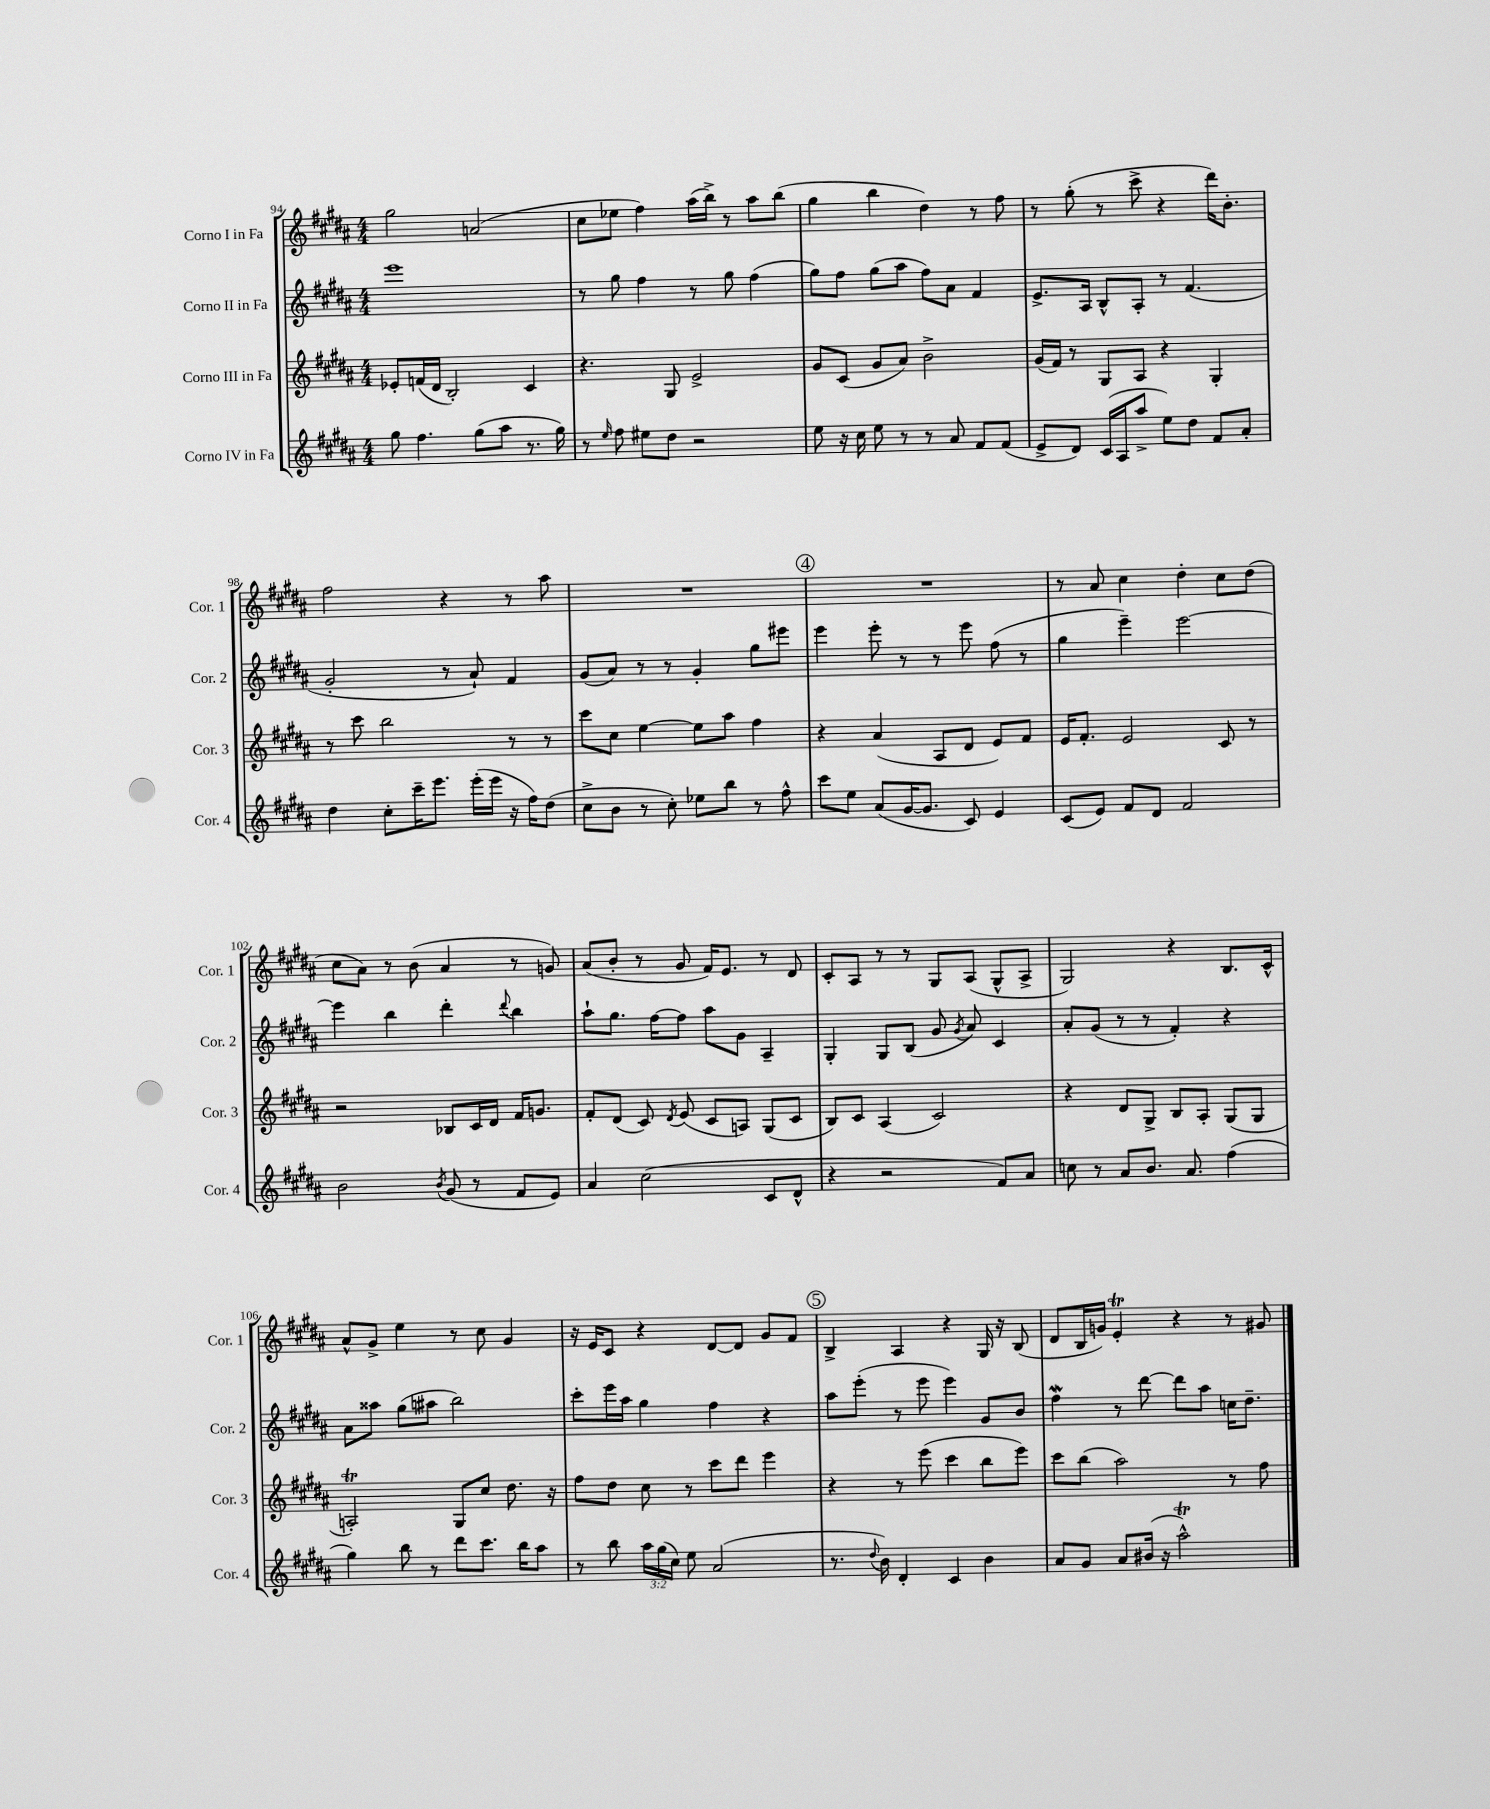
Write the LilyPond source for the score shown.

<<
\new StaffGroup <<
\new Staff = "s0" \with { instrumentName = "Corno I in Fa" shortInstrumentName = "Cor. 1" } {
    \clef treble \key b \major \numericTimeSignature \time 4/4
    \autoBeamOff gis''2 a'2( |
    cis''8[ ees''8] fis''4) ais''16[( b''16]->) r8 ais''8[ b''8]( |
    gis''4 b''4 dis''4) r8 fis''8 |
    r8 gis''8-.( r8 cis'''8-> r4 dis'''16[) b'8.]-. |
    fis''2 r4 r8 ais''8 |
    R1 |
    \mark \markup { \circle "4" } R1 |
    r8 ais'8 cis''4 dis''4-. cis''8[ dis''8]( |
    cis''8[ ais'8]) r8 b'8( ais'4 r8 g'8) |
    ais'8[( b'8]-. r8 gis'8 fis'16[) e'8.] r8 dis'8 |
    cis'8[-. ais8] r8 r8 gis8[ ais8]( gis8[-^ ais8]-> |
    gis2) r4 b8.[ cis'16]-^ |
    ais'8[-^ gis'8]-> e''4 r8 cis''8 gis'4 |
    r16 e'16[ cis'8] r4 dis'8[~ dis'8] gis'8[ fis'8] |
    \mark \markup { \circle "5" } b4-> ais4 r4 gis16 r16 b8( |
    dis'8[ b16 g'16]) e'4-.\trill r4 r8 gis'8 \bar "|." |
}
\new Staff = "s1" \with { instrumentName = "Corno II in Fa" shortInstrumentName = "Cor. 2" } {
    \clef treble \key b \major \numericTimeSignature \time 4/4
    \autoBeamOff e'''1 |
    r8 gis''8 fis''4 r8 gis''8 fis''4( |
    gis''8[) fis''8] gis''8[( ais''8] fis''8[) ais'8] fis'4 |
    e'8.[-> ais16] b8[-^ ais8]-. r8 fis'4.( |
    gis'2-. r8 ais'8-!) fis'4 |
    gis'8[( ais'8]) r8 r8 gis'4-. gis''8[ eis'''8] |
    \mark \markup { \circle "4" } e'''4 e'''8-. r8 r8 e'''8 fis''8( r8 |
    gis''4 e'''4--) e'''2~ |
    e'''4 b''4 dis'''4-. \appoggiatura { dis'''8 } b''4 |
    ais''8[-! gis''8.] fis''16[~ fis''8] ais''8[ gis'8] ais4-- |
    gis4-. gis8[ b8]( gis'8 \acciaccatura { gis'8 } ais'8) cis'4 |
    ais'8[-. gis'8]( r8 r8 fis'4-.) r4 |
    ais'8[ aisis''8] gis''8[( ais''8] b''2) |
    cis'''8[-. e'''16 ais''16] gis''4 fis''4 r4 |
    \mark \markup { \circle "5" } ais''8[ e'''8]-.( r8 e'''8 e'''4) gis'8[ b'8] |
    fis''4\mordent r8 dis'''8~ dis'''8[ ais''8] c''16[ dis''8.]-- \bar "|." |
}
\new Staff = "s2" \with { instrumentName = "Corno III in Fa" shortInstrumentName = "Cor. 3" } {
    \clef treble \key b \major \numericTimeSignature \time 4/4
    \autoBeamOff ees'8[-. f'16( dis'16] b2-.) cis'4 |
    r4. gis8 e'2-> |
    gis'8[ cis'8]( gis'8[ ais'8]) b'2-> |
    gis'16[( fis'16]) r8 gis8[ ais8] r4 gis4-. |
    r8 cis'''8 b''2 r8 r8 |
    cis'''8[ cis''8] e''4~ e''8[ ais''8] fis''4 |
    \mark \markup { \circle "4" } r4 ais'4( ais8[ dis'8] e'8[) fis'8] |
    e'16[ fis'8.]-. e'2 cis'8 r8 |
    r2 bes8[ cis'16 dis'16] fis'16[ g'8.] |
    fis'8[-. dis'8]( cis'8) \acciaccatura { dis'8 } e'8( cis'8[ a8]) gis8[( cis'8] |
    b8[) cis'8] ais4( cis'2) |
    r4 dis'8[ gis8]-> b8[ ais8]-. gis8[( gis8] |
    a2-.\trill) gis8[ cis''8] dis''8. r16 |
    fis''8[ dis''8] cis''8 r8 cis'''8[ dis'''8] e'''4 |
    \mark \markup { \circle "5" } r4 r8 e'''8( cis'''4 b''8[ e'''8]) |
    cis'''8[ b''8]( ais''2) r8 fis''8 \bar "|." |
}
\new Staff = "s3" \with { instrumentName = "Corno IV in Fa" shortInstrumentName = "Cor. 4" } {
    \clef treble \key b \major \numericTimeSignature \time 4/4 \override Staff.TupletNumber.text = #tuplet-number::calc-fraction-text
    \autoBeamOff gis''8 fis''4. gis''8[( ais''8] r8. gis''16) |
    r8 \grace { e''16 } fis''8 eis''8[ dis''8] r2 |
    e''8 r16 cis''16 e''8 r8 r8 ais'8 fis'8[ fis'8]( |
    e'8[-> dis'8]) cis'16[( ais16 ais''8]-> e''8[) dis''8] fis'8[ ais'8]-. |
    dis''4 cis''8[-. cis'''16-- e'''8.] e'''16[-.( e'''16] r16 fis''16[) dis''8]( |
    cis''8[-> b'8] r8 cis''8-.) ees''8[ b''8] r8 fis''8-^ |
    \mark \markup { \circle "4" } cis'''8[ e''8] ais'8[( gis'16~ gis'8.] cis'8) e'4 |
    cis'8[( e'8]) fis'8[ dis'8] fis'2 |
    b'2 \acciaccatura { b'8 } gis'8( r8 fis'8[ e'8]) |
    ais'4 cis''2( cis'8[ dis'8]-^ |
    r4 r2 fis'8[) ais'8] |
    c''8 r8 ais'8[ b'8.] ais'8. fis''4( |
    gis''4) b''8 r8 dis'''8[ cis'''8.] b''16[ ais''8] |
    r8 b''8 \tuplet 3/2 { ais''16[ gis''16( cis''16]) } e''8 ais'2( |
    \mark \markup { \circle "5" } r8. \appoggiatura { dis''8 } b'16) dis'4-. cis'4 b'4 |
    ais'8[ gis'8] ais'8[ bis'16]( r16 ais''2-^\trill) \bar "|." |
}
>>
>>
\layout { \context { \Score currentBarNumber = #94 } }
